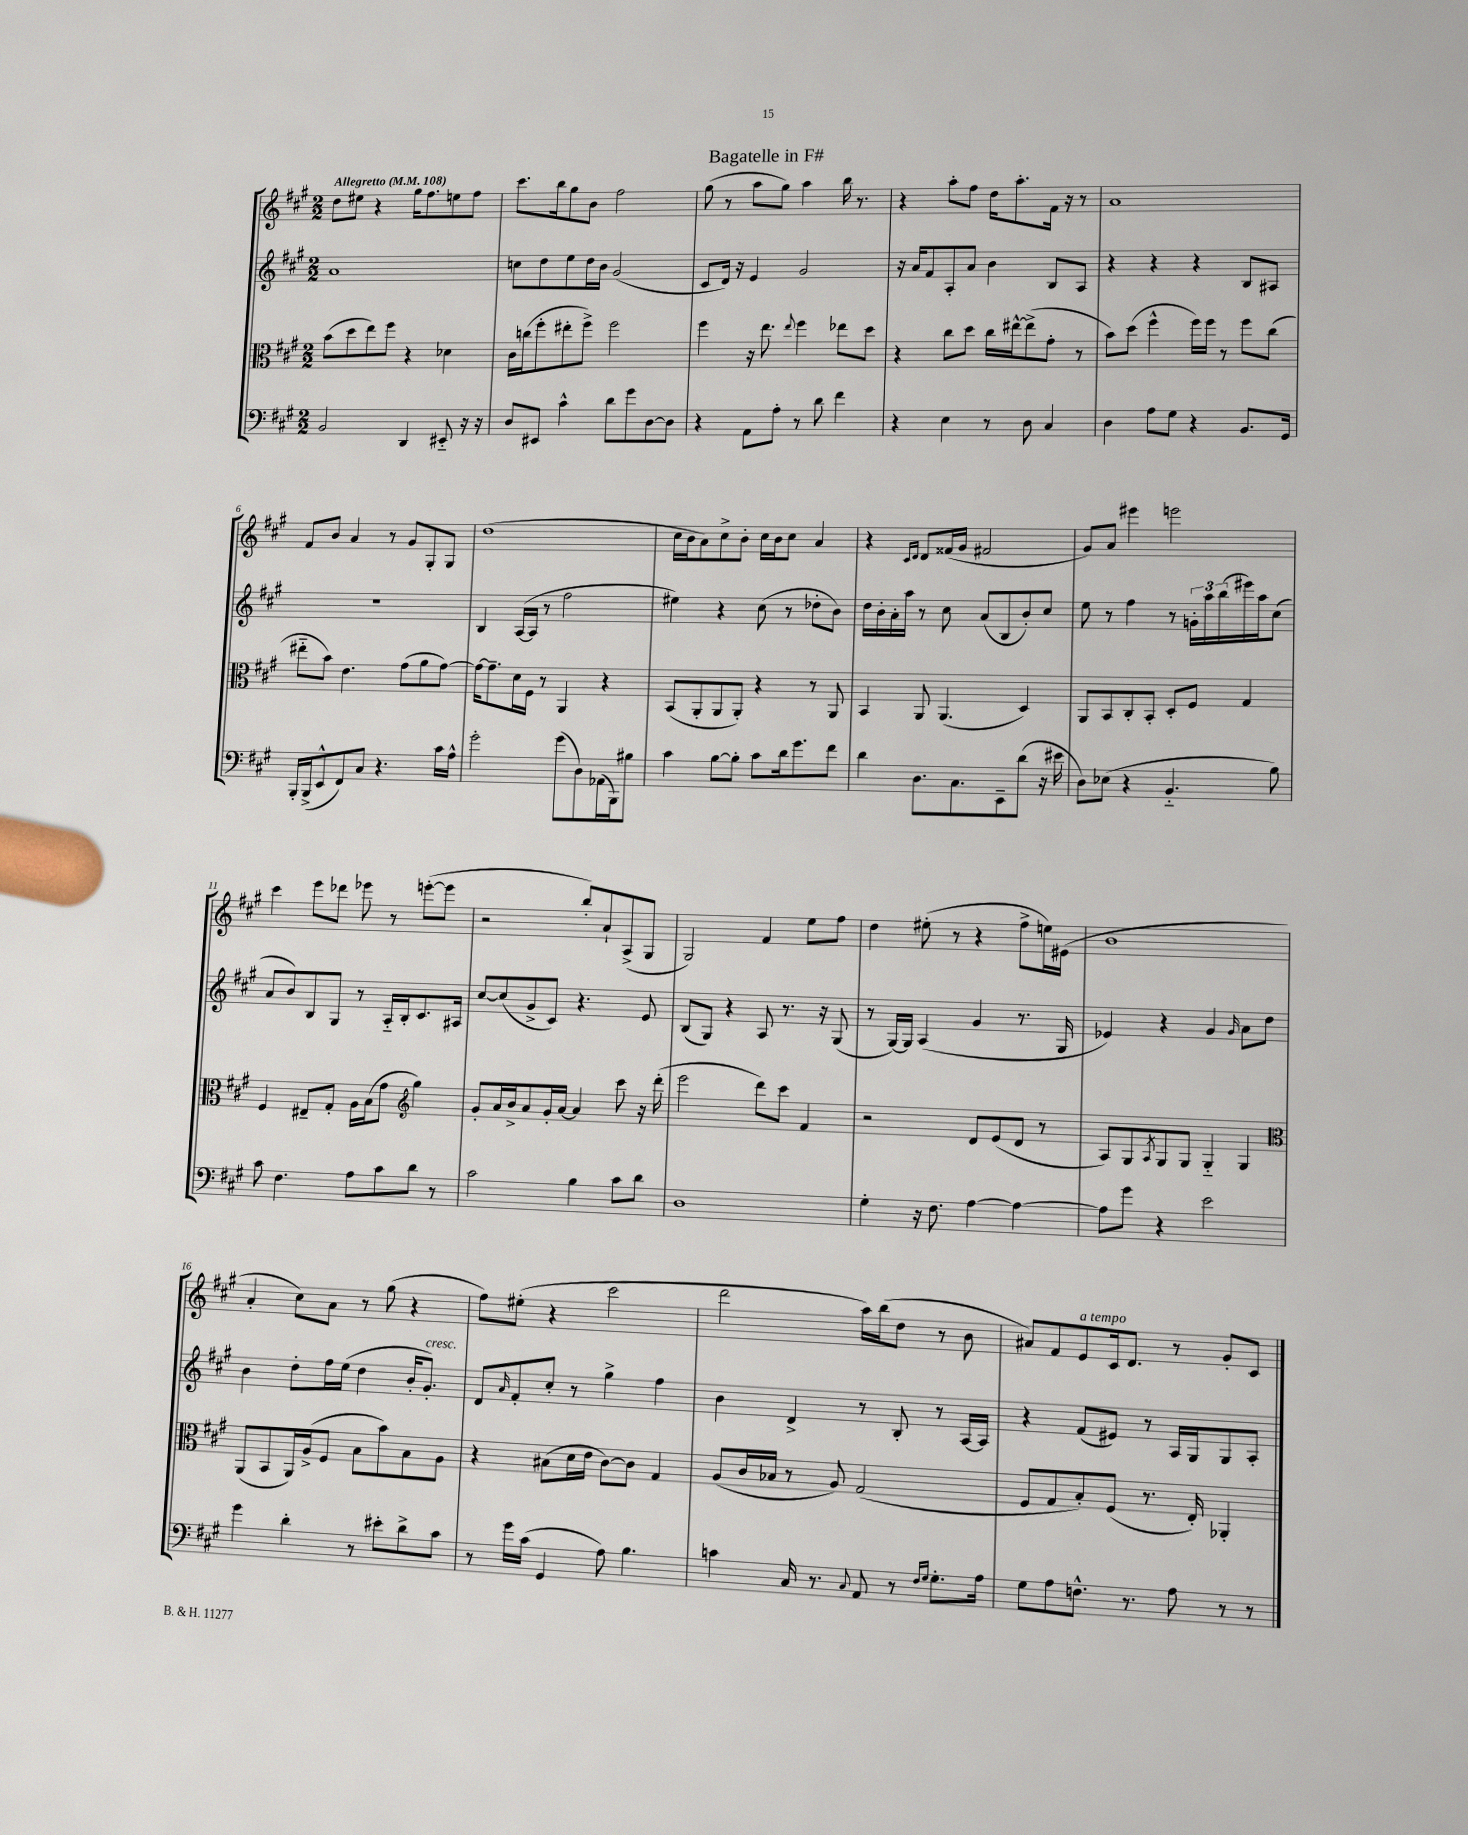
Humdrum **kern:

**kern	**kern	**kern	**kern
*staff4	*staff3	*staff2	*staff1
*clefF4	*clefC3	*clefG2	*clefG2
*k[f#c#g#]	*k[f#c#g#]	*k[f#c#g#]	*k[f#c#g#]
*M2/2	*M2/2	*M2/2	*M2/2
*MM108	*MM108	*MM108	*MM108
2BB	(8b	1a	8dd
.	8dd	.	8ee#
.	8ee)	.	4r
.	8ff#	.	.
4DD	4r	.	16gg#
.	.	.	8.ff#
8EE#'~	4d-	.	8ee
16r	.	.	8ff#
16r	.	.	.
=	=	=	=
8D	16c#	8cc	8.ccc#
.	(16cc	.	.
8EE#	8ff#'	8dd	.
.	.	.	16bb
4c#^^	8ee#'	8ee	8gg#
.	8ff#^)	16dd	8b
.	.	16b	.
8d	2ff#	(2g#	2ff#
8g#	.	.	.
[8D	.	.	.
8D]	.	.	.
=	=	=	=
4r	4ff#	8c#	(8gg#
.	.	16d)	8r
.	.	16r	.
8AA	16r	4e	8aa
.	8.ee	.	.
8A'	.	.	8gg#)
.	8qqee	.	.
8r	4ff#	2g#	4aa
8d	.	.	.
4f#	8ee-	.	16bb
.	.	.	8.r
.	8dd	.	.
=	=	=	=
4r	4r	16r	4r
.	.	16a	.
.	.	8f#	.
4E	8cc#	8A'	8aa'
.	8dd	8a	8ff#
8r	16cc#	4b	16dd
.	[16ee#^^	.	8.aa'
8D	(8ee#^]	.	.
4C#	8g#'	8B	16f#
.	.	.	16r
.	8r	8A	8r
=	=	=	=
4D	8b)	4r	1a
.	(8dd	.	.
8A	4ff#^^	4r	.
8G#	.	.	.
4r	16ff#)	4r	.
.	16ff#	.	.
.	8r	.	.
8.BB	8ff#	8B	.
.	(8cc#	8A#	.
16GG#	.	.	.
=	=	=	=
16BBB'	8ee#'~	1r	8f#
(16BBB^	.	.	.
8EE^^	8b)	.	8b
8FF#)	4.e	.	4a
8C#	.	.	.
4.r	.	.	8r
.	(8g#	.	8g#
.	8a	.	8G#'
16c#	[8g#)	.	8G#
16A^^	.	.	.
=	=	=	=
2g#'	16g#_	4B	(1dd
.	8.g#~]	.	.
.	16d	([16A	.
.	16F#	16A]	.
.	8r	8r	.
(8g#	4AA	2ff#	.
8D)	.	.	.
(16AA-	4r	.	.
16BBB)	.	.	.
8B#	.	.	.
=	=	=	=
4c#	(8BB	4ee#)	16cc#
.	.	.	16b
.	8AA'	.	8a)
[8B	8AA	4r	8cc#^
8B']	8AA')	.	8b'
8c#	4r	(8cc#	16cc#
.	.	.	16b
16d	.	8r	8cc#
8.g#	.	.	.
.	8r	8dd-'	4a
8f#	8AA	8b)	.
=	=	=	=
4d	4BB	16dd	4r
.	.	16b'	.
.	.	16a'	.
.	.	16aa	.
.	.	.	16qqc#
.	.	.	16qqd
8.D	8AA	8r	8d
.	(4.AA	8cc#	(16f##
8.C#	.	.	16g#
.	.	(8a	2f#
8EE~	.	8B	.
(8d	4D)	8b')	.
16r	.	8cc#	.
16e#	.	.	.
=	=	=	=
8D)	8AA	8ee	8g#)
(8E-	8BB	8r	8a
4r	8C#'	4ff#	4eee#
.	8BB'	.	.
4.BB'~	8D'	8r	2eee
.	8F#	24g'	.
.	.	24aa	.
.	.	(24bb	.
.	4G#	16eee#)	.
.	.	16aa	.
8B)	.	(8cc#	.
=	=	=	=
8c#	4F#	8a	4ccc#
4.F#	.	8b)	.
.	8E#~	8B	8eee
.	8G#'	8G#	8ddd-
8A	16A	8r	8eee-
.	(16B	.	.
8c#	8g#	16A'~	8r
.	.	16B'	.
*	*clefG2	*	*
8d	4gg#)	8.c#	([8eee'
8r	.	.	8eee]
.	.	16A#	.
=	=	=	=
2c#	8g#'	[8cc#	2r
.	16a	(8cc#]	.
.	16b^	.	.
.	8a	8g#^	.
.	16g#'	8c#)	.
.	[16a	.	.
4B	4a]	4.r	8bb')
.	.	.	8a`
8c#	8ccc#	.	(8A^
8d	16r	8e	8G#
.	(16ddd'	.	.
=	=	=	=
1D	2eee	(8B	2G#)
.	.	8G#)	.
.	.	4r	.
.	8ddd)	8A	4f#
.	8ccc#	8.r	.
.	4f#	.	8ee
.	.	16r	.
.	.	(8G#	8ff#
=	=	=	=
4G#'	2r	8r	4dd
.	.	[16G#)	.
.	.	16G#]	.
16r	.	(4A	(8ee#'
8.F#	.	.	.
.	.	.	8r
[4A	8d	4g#	4r
.	(8e	.	.
4A_	8d	8.r	8ff#^
.	8r	.	16ee)
.	.	16G#	(16e#
=	=	=	=
8A]	8A)	4e-)	1b
8g#	8G#	.	.
.	8qA	.	.
4r	8G#	4r	.
.	8G#	.	.
2e	4G#'~	4g#	.
.	.	16qqg#	.
.	4G#	8a	.
.	.	8dd	.
=	=	=	=
*	*clefC3	*	*
4g#	(8AA	4b	4a'
.	8BB	.	.
4d'	16AA)	8dd'	8cc#)
.	(16A^	.	.
.	8F#	16ff#	8a
.	.	(16ee	.
8r	8B	4dd	8r
8e#'	8b)	.	(8gg#
8d^	8B	16b'	4r
.	.	8.g#')	.
8c#	8A	.	.
=	=	=	=
8r	4r	8d	8ff#)
.	.	16qqa	.
16g#	.	8f#'	(8ee#'
(16c#	.	.	.
4GG#	(8B#	8cc#'	4r
.	16d	8r	.
.	16e	.	.
8A)	[8c#)	4gg#^	2ccc#
4.B	8c#]	.	.
.	4G#	4ff#	.
=	=	=	=
4c	(8A	4b	2ddd
.	16c#	.	.
.	16B-	.	.
16C#	8r	4d^	.
8.r	.	.	.
.	8A)	.	.
8qqC#	.	.	.
8AA	(2G#	8r	16aa)
.	.	.	(16bb
8r	.	8B'	8dd
16qqF#	.	.	.
16qqG#	.	.	.
8.G#'	.	8r	8r
.	.	[16A	8b
16A	.	16A]	.
=	=	=	=
8G#	8F#	4r	8a#)
8A	8G#	.	8f#
8.F^^	8B')	(8f#	8e
.	(8F#	8e#)	16c#
8.r	.	.	8.d
.	8.r	8r	.
8A	.	16A	8r
.	16E')	16G#	.
8r	4AA-'	8G#	8g#'
8r	.	8A'	8c#
==	==	==	==
*-	*-	*-	*-
